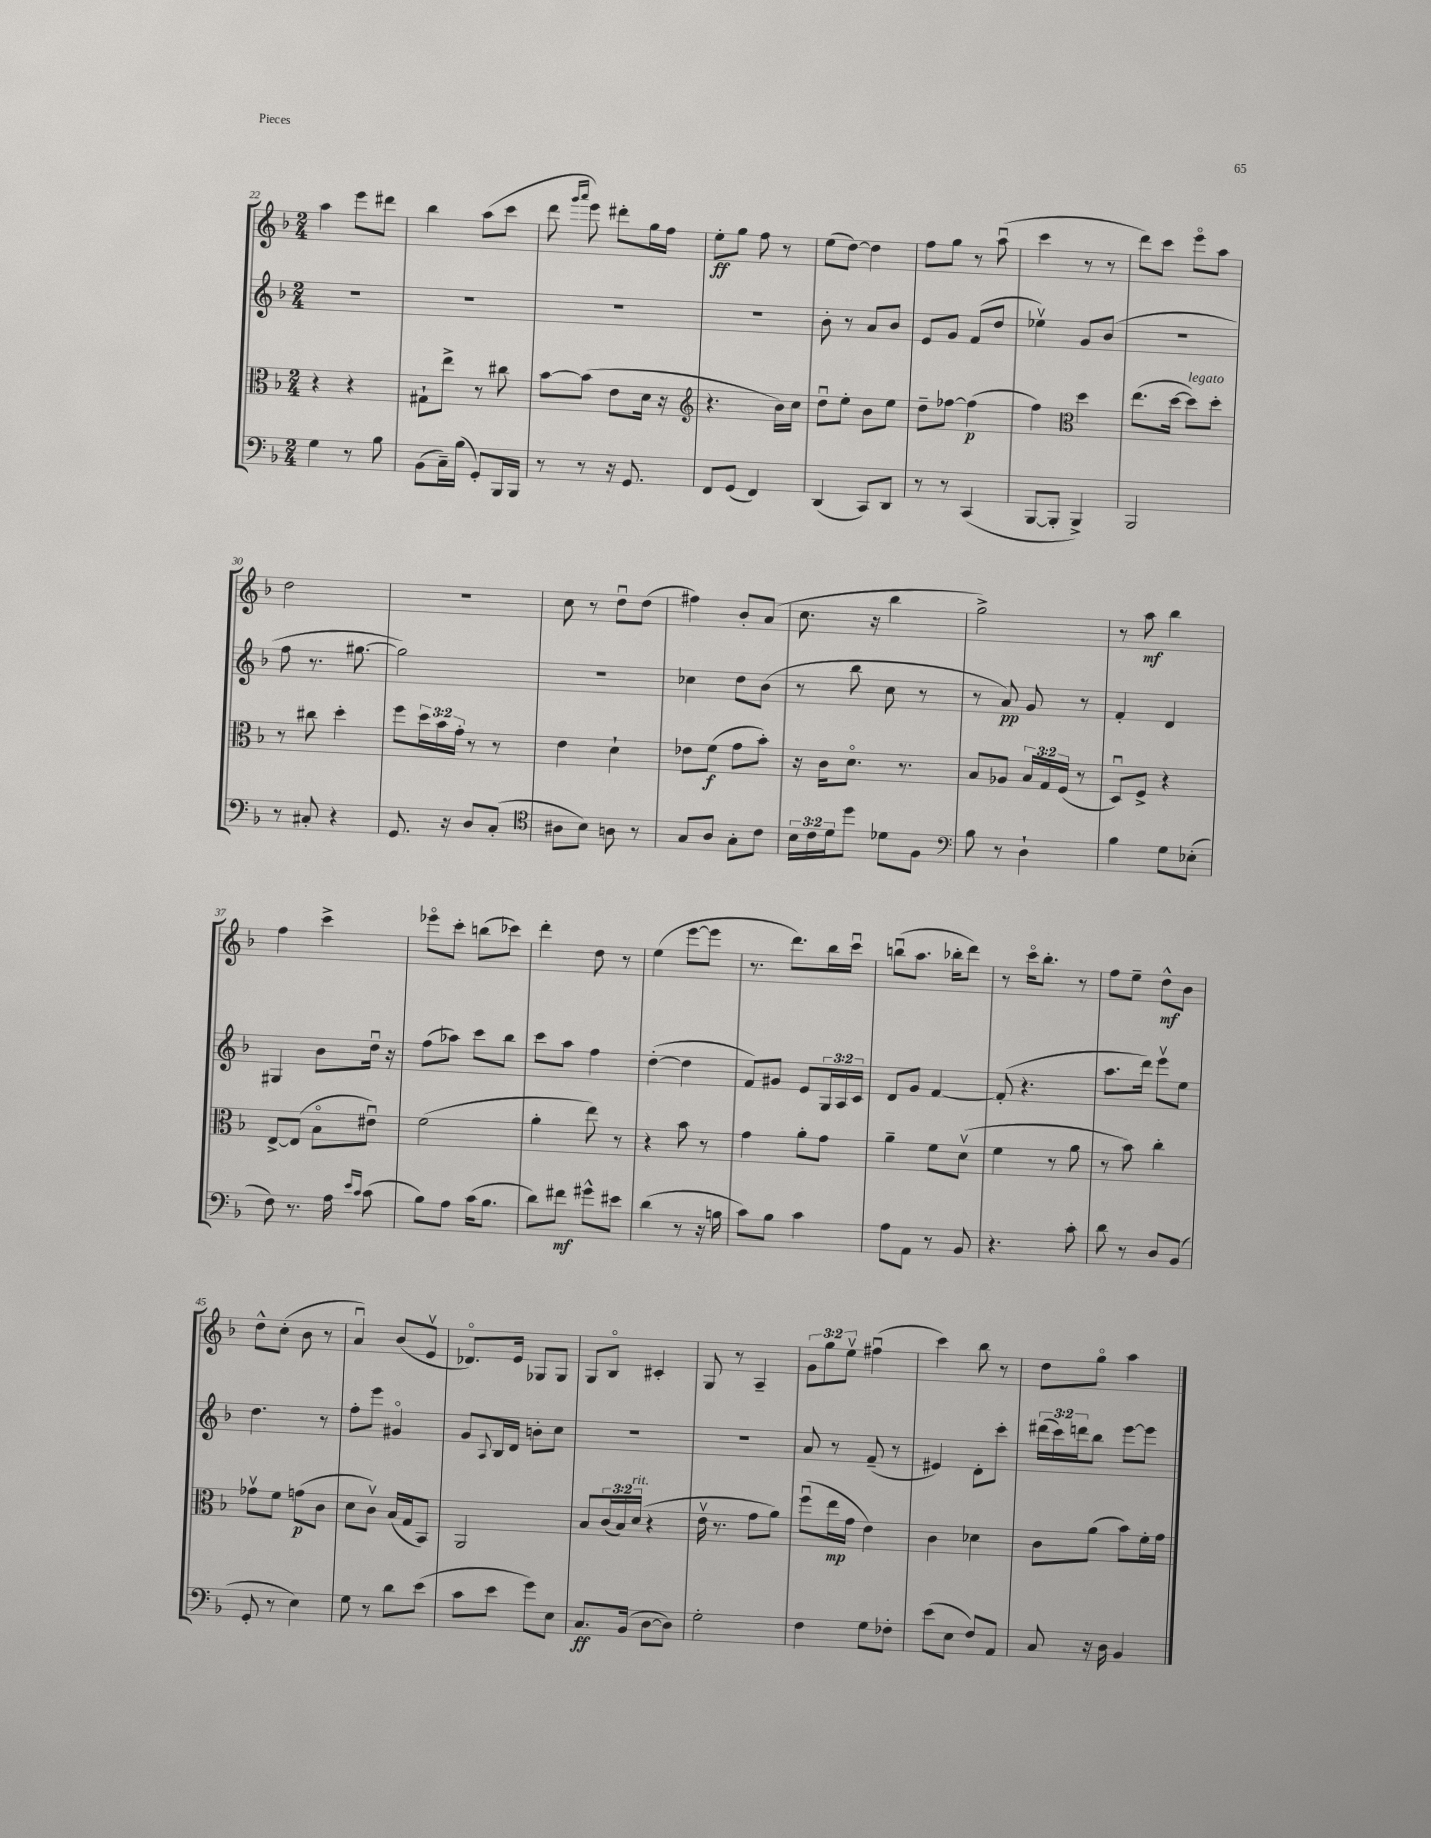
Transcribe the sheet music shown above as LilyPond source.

<<
\new StaffGroup <<
\new Staff = "s0" {
    \clef treble \key f \major \numericTimeSignature \time 2/4 \override Staff.TupletNumber.text = #tuplet-number::calc-fraction-text
    a''4 e'''8 dis'''8 |
    bes''4 a''8( c'''8 |
    d'''8 \grace { g'''16 a'''16 } e'''8) dis'''8-. g''16 f''16 |
    e''8-.\ff g''8 f''8 r8 |
    e''8( d''8~) d''4 |
    f''8 g''8 r8 a''8\downbow( |
    c'''4 r8 r8 |
    d'''8) c'''8 e'''8\flageolet a''8 |
    d''2 |
    R2 |
    c''8 r8 d''8\downbow d''8( |
    fis''4) bes'8-. a'8( |
    c''8. r16 bes''4 |
    g''2->) |
    r8 a''8\mf bes''4 |
    f''4 c'''4-> |
    ees'''8\flageolet c'''8-. b''8( ces'''8) |
    d'''4-. d''8 r8 |
    e''4( e'''8~ e'''8 |
    r8. d'''8.) bes''16 c'''16\downbow |
    b''8\downbow( a''8. bes''16-. d'''8) |
    r8 c'''16\flageolet bes''8.-. r8 |
    f''8 e''8-- d''8-^\mf bes'8 |
    d''8-^ c''8-.( bes'8 r8 |
    a'4\downbow) bes'8( e'8\upbow |
    des'8.\flageolet) e'16 ges8 ges8 |
    g8 bes8\flageolet cis'4-. |
    g8 r8 a4-- |
    \tuplet 3/2 { g'8 g''8 e''8\upbow } fis''4\downbow( |
    c'''4) bes''8 r8 |
    d''8 g''8\flageolet a''4 \bar "|." |
}
\new Staff = "s1" {
    \clef treble \key f \major \numericTimeSignature \time 2/4 \override Staff.TupletNumber.text = #tuplet-number::calc-fraction-text
    R2 |
    R2 |
    R2 |
    R2 |
    bes'8-. r8 a'8 bes'8 |
    e'8 g'8 f'8( d''8 |
    ees''4\upbow) g'8 bes'8( |
    R2 |
    f''8 r8. gis''8.~ |
    gis''2) |
    r2 |
    ces''4 d''8 bes'8( |
    r8 bes''8 c''8 r8 |
    r8 a'8\pp) g'8 r8 |
    f'4-. d'4 |
    gis4 bes'8 d''16\downbow r16 |
    f''8( aes''8) c'''8 bes''8 |
    c'''8 a''8 f''4 |
    d''4~-.( d''4 |
    f'8) gis'8 e'8 \tuplet 3/2 { g16 a16 c'16 } |
    d'8 g'8 f'4~ |
    f'8-.( r4. |
    a''8. d'''16) e'''8\upbow e''8 |
    d''4. r8 |
    f''8-. e'''8 gis'4\flageolet |
    g'8 \appoggiatura { a8 } bes16 d'16 b'8-. c''8 |
    R2 |
    R2 |
    a'8 r8 f'8--( r8 |
    eis'4) d'8-. c'''8-. |
    \tuplet 3/2 { dis'''16( c'''16) d'''16 } bes''8 e'''8~ e'''8 \bar "|." |
}
\new Staff = "s2" {
    \clef alto \key f \major \numericTimeSignature \time 2/4 \override Staff.TupletNumber.text = #tuplet-number::calc-fraction-text
    r4 r4 |
    gis8-! e''8-> r8 cis''8 |
    bes'8~ bes'8( e'8 d'16 r16 |
    \clef treble r4. bes'16) c''16 |
    d''8\downbow e''8-. bes'8 e''8 |
    d''8-- fes''8~ fes''4\p( |
    f''4) \clef alto d''4 |
    e''8.( d''16~ d''8^\markup { \italic "legato" }) d''8-. |
    r8 cis''8 d''4-. |
    f''8 \tuplet 3/2 { d''16 bes'16 g'16-. } r8 r8 |
    e'4 d'4-! |
    ees'8 f'8\f( g'8 bes'8-.) |
    r16 c'16 d'8.\flageolet r8. |
    bes8 aes8 \tuplet 3/2 { bes16 g16 f16( } r8 |
    d8\downbow) f8-> r4 |
    e8~-> e8( bes8\flageolet eis'8\downbow) |
    f'2( |
    a'4-. e''8) r8 |
    r4 bes'8 r8 |
    g'4 a'8-. g'8 |
    a'4-- f'8 d'8\upbow( |
    f'4 r8 a'8 |
    r8 bes'8) c''4-. |
    ges'8\upbow f'8 g'8\p( c'8 |
    d'8 c'8\upbow) bes16( g16 bes,8) |
    a,2 |
    bes8 \tuplet 3/2 { c'16( bes16) d'16^\markup { \italic "rit." }( } r4 |
    e'16\upbow r8. g'8 a'8) |
    f''8\downbow( e''16\mp g'16 e'4) |
    c'4 des'4 |
    c'8 a'8( bes'8) f'16-. g'16 \bar "|." |
}
\new Staff = "s3" {
    \clef bass \key f \major \numericTimeSignature \time 2/4 \override Staff.TupletNumber.text = #tuplet-number::calc-fraction-text
    g4 r8 bes8 |
    bes,8( c16--) bes16( g,8-.) bes,,16 bes,,16 |
    r8 r8 r16 g,8. |
    f,8 g,8( f,4) |
    d,4( c,8) d,8 |
    r8 r8 c,4( |
    bes,,8~ bes,,8-. bes,,4->) |
    bes,,2 |
    r8 cis8-. r4 |
    g,8. r16 d8 c8-.( |
    \clef tenor ais8 bes8) a8 r8 |
    g8 a8 g8-. c'8 |
    \tuplet 3/2 { bes16 c'16 d'16 } d''8 des'8 f8 |
    \clef bass bes8 r8 d4-! |
    bes4 g8 ees8-.( |
    f8) r8. a16 \grace { e'16 c'16 } c'8( |
    bes8) a8 c'16( bes8. |
    d'8) fis'8\mf gis'8-^ eis'8 |
    d'4( r8 r16 b16 |
    c'8) bes8 c'4 |
    a8 a,8 r8 bes,8 |
    r4. c'8-. |
    d'8 r8 d8 bes,8( |
    g,8-. r8 e4) |
    g8 r8 d'8 e'8( |
    c'8 e'8 g'8) e8 |
    c8.\ff bes,16( d8~ d8) |
    g2-. |
    f4 g8 fes8-. |
    e'8( e8 f8) a,8 |
    c8 r16 d16 bes,4 \bar "|." |
}
>>
>>
\layout { \context { \Score currentBarNumber = #22 } }
